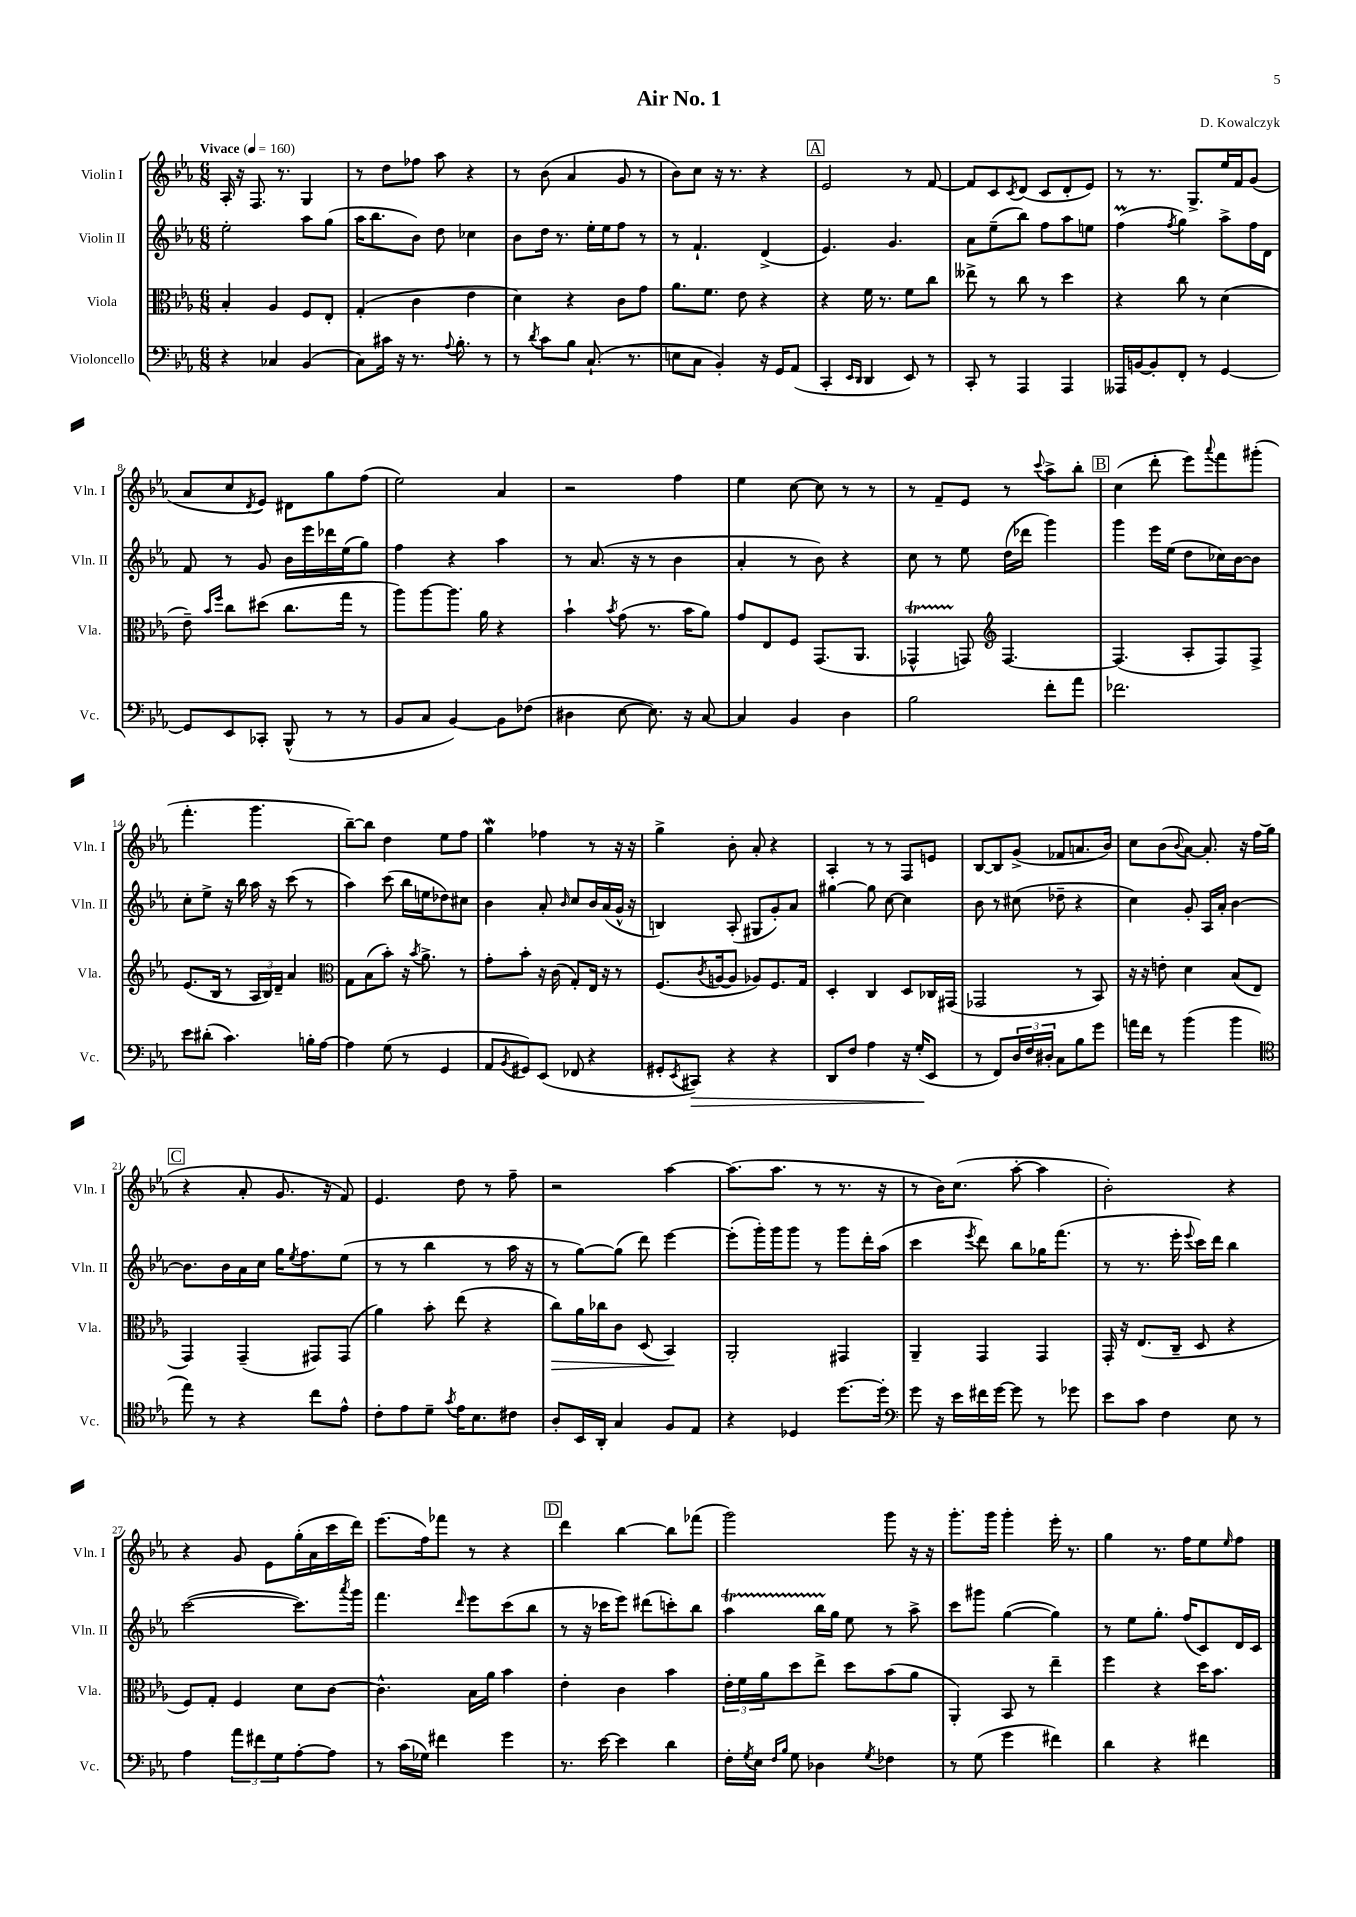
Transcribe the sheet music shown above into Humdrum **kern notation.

**kern	**dynam	**kern	**dynam	**kern	**kern
*part4	*part4	*part3	*part3	*part2	*part1
*staff4	*staff4	*staff3	*staff3	*staff2	*staff1
*I"Violoncello	*	*I"Viola	*	*I"Violin II	*I"Violin I
*I'Vc.	*	*I'Vla.	*	*I'Vln. II	*I'Vln. I
*clefF4	*	*clefC3	*	*clefG2	*clefG2
*k[b-e-a-]	*	*k[b-e-a-]	*	*k[b-e-a-]	*k[b-e-a-]
*M6/8	*	*M6/8	*	*M6/8	*M6/8
*MM160	*	*MM160	*	*MM160	*MM160
=1	=1	=1	=1	=1	=1
!	!	!	!	!	!LO:TX:a:B:t=Vivace
4r	.	4B-'/	.	2ee-'\	16A-'/
.	.	.	.	.	16r
.	.	.	.	.	8.F/
4C-X/	.	4A-/	.	.	.
.	.	.	.	.	8.r
(4BB-/	.	8F/L	.	8aa-\L	4G/
.	.	8E-'/J	.	(8gg\J	.
=2	=2	=2	=2	=2	=2
8C\L)	.	(4G'/	.	16aa-\KL	8r
.	.	.	.	8.bb-\	.
16c#X\Jk	.	.	.	.	8dd\L
16r	.	.	.	.	.
8.r	.	4c\	.	8b-\J)	8ff-X\J
.	.	.	.	8dd\	8aa-\
8qqA-/	.	.	.	.	.
8.B-'\	.	.	.	.	.
.	.	4e-\	.	4cc-X\	4r
8r	.	.	.	.	.
=3	=3	=3	=3	=3	=3
8r	.	4d\)	.	8b-\L	8r
8qd/	.	.	.	.	.
8c\L	.	.	.	16dd\Jk	(8b-\
.	.	.	.	8.r	.
8B-\J	.	4r	.	.	4a-/
(8.C`/	.	.	.	16ee-'\LL	.
.	.	.	.	16ee-\J	.
.	.	8c\L	.	8ff\J	8g/
8.r	.	.	.	.	.
.	.	8g\J	.	8r	8r
=4	=4	=4	=4	=4	=4
8En\L	.	8.a-\L	.	8r	8b-\L)
8C\J	.	.	.	4.f`/	8cc\J
.	.	8.f\J	.	.	.
4BB-'/)	.	.	.	.	16r
.	.	.	.	.	8.r
.	.	8e-\	.	.	.
16r	.	4r	.	(4d^/	4r
16GG/KL	.	.	.	.	.
(8AA-/J	.	.	.	.	.
!!LO:REH:place=s1:t=A
=5	=5	=5	=5	=5	=5
4CC'/	.	4r	.	4.e-/)	2e-/
16qqEE-/LL	.	.	.	.	.
16qqDD/JJ	.	.	.	.	.
4DD/	.	16f\	.	.	.
.	.	8.r	.	.	.
.	.	.	.	4.g/	.
8EE-/)	.	8f\L	.	.	8r
8r	.	8cc\J	.	.	[8f/
=6	=6	=6	=6	=6	=6
8CC'/	.	8ee--X^\	.	8a-\L	8f/L]
8r	.	8r	.	(8ee-~\	8c/
.	.	.	.	.	8qc/
4AAA-/	.	8cc\	.	8bb-\J)	(8d/J
.	.	8r	.	8ff\L	8c/L
4AAA-/	.	4dd\	.	8aa-\	8d'/
.	.	.	.	8een\J	8e-/J)
=7	=7	=7	=7	=7	=7
16AAA--X/LL	.	4r	.	(4ffM\	8r
[16BBn/J	.	.	.	.	.
8BB'/]	.	.	.	.	8.r
.	.	.	.	8qff/	.
8FF'/J	.	8cc\	.	4gg\)	.
.	.	.	.	.	8.G^/L
8r	.	8r	.	.	.
[4GG/	.	(4d\	.	8aa-^\L	16ee-/L
.	.	.	.	.	16f/J
.	.	.	.	16ff\L	(8g/J
.	.	.	.	16d\JJ	.
!!LO:LB:g=z
=8	=8	=8	=8	=8	=8
8GG/L]	.	8e-~\)	.	8f/	8a-/L
.	.	16qqb-/LL	.	.	.
.	.	16qqff/JJ	.	.	.
8EE-/	.	8cc\L	.	8r	8cc/
.	.	.	.	.	8qd/
8CC-X'/J	.	(8dd#X\J	.	8g/	8e-/J)
(8BBB-^^/	.	8.cc\L	.	16b-\LL	8d#X\L
.	.	.	.	16eee-\	.
8r	.	.	.	16ddd-X\	8gg\
.	.	16gg\Jk	.	(16ee-\J	.
8r	.	8r	.	8gg\J)	(8ff\J
=9	=9	=9	=9	=9	=9
8BB-/L	.	8aa-\L)	.	4ff\	2ee-\)
8C/J	.	[8aa-\	.	.	.
[4BB-/)	.	8.aa-\J]	.	4r	.
.	.	16a-\	.	.	.
8BB-\L]	.	4r	.	4aa-\	4a-/
(8F-X\J	.	.	.	.	.
=10	=10	=10	=10	=10	=10
4D#X\	.	4b-`\	.	8r	2r
.	.	.	.	(8.a-/	.
.	.	8qb-/	.	.	.
[8E-\	.	(8g\	.	.	.
.	.	.	.	16r	.
8.E-\])	.	8.r	.	8r	.
.	.	.	.	4b-\	4ff\
16r	.	16b-\KL	.	.	.
[8C/	.	8a-\J)	.	.	.
=11	=11	=11	=11	=11	=11
4C/]	.	8g/L	.	4a-'/	4ee-\
.	.	8E-/	.	.	.
4BB-/	.	8F/J	.	8r	[8cc\
.	.	(8.GG/L	.	8b-\)	8cc\]
4D\	.	.	.	4r	8r
.	.	8.AA-/J	.	.	.
.	.	.	.	.	8r
=12	=12	=12	=12	=12	=12
2B-\	.	4GG-XT^^/	.	8cc\	8r
.	.	.	.	8r	8f~/L
.	.	8GGn/)	.	8ee-\	8e-/J
*	*	*clefG2	*	*	*
.	.	[4.F/	.	(16dd\LL	8r
.	.	.	.	16ddd-X\JJ	.
.	.	.	.	.	8qqccc/
8f'\L	.	.	.	4ggg\)	8aa-^\L
8a-\J	.	.	.	.	8bb-'\J
!!LO:REH:place=s1:t=B
=13	=13	=13	=13	=13	=13
2.f-X\	.	(4.F/]	.	4ggg\	(4cc\
.	.	.	.	16eee-\LL	8ddd'\
.	.	.	.	(16ee-\JJ	.
.	.	8A-'/L	.	8dd\L	8eee-\L)
.	.	.	.	.	8qqaaa-/
.	.	8F/)	.	16cc-X\L)	8fff\
.	.	.	.	[16b-\J	.
.	.	8F^/J	.	8b-\J]	(8ggg#X'\J
!!LO:LB:g=z
=14	=14	=14	=14	=14	=14
8e-\L	.	(8.e-/L	.	8cc'\L	4.fff'\
(8d#X'\J	.	.	.	8ee-^\J	.
.	.	16B-/Jk	.	.	.
4.c\)	.	8r	.	16r	.
.	.	.	.	16bb-\	.
.	.	24A-/LL	.	16aa-\	4.ggg\
.	.	24B-/)	.	.	.
.	.	.	.	16r	.
.	.	24d~/JJ	.	.	.
.	.	4a-/	.	(8ccc\	.
16Bn'\LL	.	.	.	8r	.
[16A-\JJ	.	.	.	.	.
=15	=15	=15	=15	=15	=15
*	*	*clefC3	*	*	*
4A-\]	.	8G\L	.	4aa-\)	[8bb-~\L)
.	.	(8B-\	.	.	8bb-\J]
(8G\	.	8b-'\J)	.	(8ccc\	4dd\
8r	.	16r	.	16bb-\LL	.
.	.	8qb-/	.	.	.
.	.	8.a-^\	.	16een\J	.
4GG/	.	.	.	8dd-X\)	8ee-\L
.	.	8r	.	8cc#X\J	8ff\J
=16	=16	=16	=16	=16	=16
8AA-/L	.	8g'\L	.	4b-\	4ggW\
8qBB-/	.	.	.	.	.
8GG#X/)	.	8b-'\J	.	.	.
(8EE-/J	.	16r	.	8a-'/	4ff-X\
.	.	(16c\	.	.	.
.	.	.	.	16qqb-/	.
8FF-X/	.	8G'/L)	.	8cc/L	.
4r	.	16E-/Jk	.	16b-/L	8r
.	.	16r	.	(16a-/	.
.	.	8r	.	16g^^/JJ	16r
.	.	.	.	16r	16r
=17	=17	=17	=17	=17	=17
8GG#X'/L	.	(8.F/L	.	4Bn/)	4gg^\
8qEE-/	.	.	.	.	.
!	!LO:HP:b	!	!	!	!
8CC#X/J)	>	.	.	.	.
.	.	8qc/	.	.	.
.	.	[16An/k	.	.	.
4r	.	8A/J]	.	(8A-'/	8b-'\
.	.	8A-X/L)	.	8G#X/L	8a-'/
4r	.	8.F/	.	8g'/)	4r
.	.	.	.	8a-/J	.
.	.	16G/Jk	.	.	.
=18	=18	=18	=18	=18	=18
8DD/L	.	4D'/	.	[4gg#X\	4A-'/
8F/J	.	.	.	.	.
4A-\	.	4C/	.	8gg#\]	8r
.	.	.	.	[8cc\	8r
16r	.	8D/L	.	4cc\]	8F/L
(16G'/KL	.	.	.	.	.
8EE-/J	]	16C-X/L	.	.	8en/J
.	.	(16GG#X/JJ	.	.	.
=19	=19	=19	=19	=19	=19
8r	.	2GG-X/	.	8b-\	[8B-/L
8FF/L)	.	.	.	8r	8B-/]
24D/L	.	.	.	(8cc#X\	(8g^/J
24F/	.	.	.	.	.
24D#X'/JJ	.	.	.	.	.
8C\L	.	.	.	8dd-X~\	8f-X/L
8B-\	.	8r	.	4r	8.an/
8g\J	.	8BB-/)	.	.	.
.	.	.	.	.	16b-/Jk)
=20	=20	=20	=20	=20	=20
16an\LL	.	16r	.	4cc\)	8cc\L
16f\JJ	.	16r	.	.	.
8r	.	8en'\	.	.	(8b-\
.	.	.	.	.	8qqb-/
(4b-\	.	4d\	.	8g'/	[8a-\J)
.	.	.	.	16A-/LL	8.a-'/]
.	.	.	.	16a-'/JJ	.
4b-\	.	(8B-/L	.	[4b-\	.
.	.	.	.	.	16r
.	.	8E-/J	.	.	16ff\LL
.	.	.	.	.	(16gg\JJ
!!LO:LB:g=z
!!LO:REH:place=s1:t=C
=21	=21	=21	=21	=21	=21
*clefC4	*	*	*	*	*
8ee-\)	.	4GG/)	.	8.b-\L]	4r
8r	.	.	.	.	.
.	.	.	.	16b-\L	.
4r	.	(4GG~/	.	16a-\	8a-'/
.	.	.	.	16cc\JJ	.
.	.	.	.	16gg\KL	8.g/
.	.	.	.	8qee-/	.
.	.	.	.	8.ff\	.
8cc\L	.	8GG#X/L)	.	.	.
.	.	.	.	.	16r
8e-^^\J	.	(8GG#/J	.	(8ee-\J	8f/)
=22	=22	=22	=22	=22	=22
8c'\L	.	4a-\)	.	8r	4.e-/
8e-\	.	.	.	8r	.
8d~\J	.	8b-'\	.	4bb-\	.
8qg/	.	.	.	.	.
16e-\KL	.	(8ee-\	.	.	8dd\
8.B-\	.	.	.	.	.
.	.	4r	.	8r	8r
8c#X\J	.	.	.	16aa-\	8ff~\
.	.	.	.	16r	.
=23	=23	=23	=23	=23	=23
!	!	!	!LO:HP:b	!	!
8A-'/L	.	8cc\L)	>	8r	2r
16BB-/L	.	16a-\L	.	[8gg\L)	.
16AA-'/JJ	.	16cc-X\J	.	.	.
4G/	.	8c\J	.	(8gg\J]	.
.	.	(8D/	.	8ddd\)	.
8F/L	.	4BB-/)	.	[4eee-\	[4aa-\
8E-/J	.	.	.	.	.
.	.	.	]	.	.
=24	=24	=24	=24	=24	=24
4r	.	2AA-'/	.	(8eee-'\L]	(8.aa-\L]
.	.	.	.	16ggg'\L)	.
.	.	.	.	16ggg\J	8.aa-\J
4D-X/	.	.	.	8ggg\J	.
.	.	.	.	8r	8r
[8.dd\L	.	4GG#X/	.	8ggg\L	8.r
.	.	.	.	16ddd'\L	.
16dd'\Jk]	.	.	.	(16aa-\JJ	16r
=25	=25	=25	=25	=25	=25
*clefF4	*	*	*	*	*
8g\	.	4AA-~/	.	4ccc\	8r
16r	.	.	.	.	16b-\KL)
16e-\LL	.	.	.	.	(8.cc\J
.	.	.	.	8qeee-/	.
16f#X\	.	4GG/	.	8ddd\)	.
[16g\JJ	.	.	.	.	.
8g\]	.	.	.	8bb-\L	[8aa-'\
8r	.	4GG/	.	16gg-X\K	4aa-\]
.	.	.	.	(8.fff\J	.
8g-X\	.	.	.	.	.
=26	=26	=26	=26	=26	=26
8e-\L	.	16GG'/	.	8r	2b-'\)
.	.	16r	.	.	.
8c\J	.	(8.E-/L	.	8.r	.
4F\	.	.	.	.	.
.	.	16C~/Jk	.	16eee-'\	.
.	.	.	.	8qqeee-/	.
.	.	8D/	.	16ccc\LL)	.
.	.	.	.	16ddd\JJ	.
8E-\	.	4r	.	4bb-\	4r
8r	.	.	.	.	.
!!LO:LB:g=z
=27	=27	=27	=27	=27	=27
4A-\	.	8F/L)	.	([2ccc\	4r
.	.	8G'/J	.	.	.
12a-\L	.	4F/	.	.	8g/
12f#X\	.	.	.	.	.
.	.	.	.	.	8e-\L
12G\	.	.	.	.	.
[8A-'\	.	8d\L	.	8.ccc\L])	(16gg'\L
.	.	.	.	.	16a-\
8A-\J]	.	[8c\J	.	.	16ccc\
.	.	.	.	8qaaa-/	.
.	.	.	.	16ggg\Jk	16ddd\JJ)
=28	=28	=28	=28	=28	=28
8r	.	4.c^^\]	.	4.fff\	(8.eee-\L
(16c\LL	.	.	.	.	.
16G-X\JJ)	.	.	.	.	16ff\k)
4f#X\	.	.	.	.	8fff-X\J
.	.	.	.	16qqddd/	.
.	.	16B-\LL	.	8eee-\L	8r
.	.	16a-\JJ	.	.	.
4g\	.	4b-\	.	(8ccc\	4r
.	.	.	.	8bb-\J	.
!!LO:REH:place=s1:t=D
=29	=29	=29	=29	=29	=29
8.r	.	4e-'\	.	8r	4ddd\
.	.	.	.	16r	.
[16e-\	.	.	.	16ccc-X\KL	.
4e-\]	.	4c\	.	8eee-\J)	[4bb-\
.	.	.	.	(8ddd#X\L	.
4d\	.	4b-\	.	8cccn'\)	8bb-\L]
.	.	.	.	8bb-\J	(8fff-X\J
=30	=30	=30	=30	=30	=30
16F'\LL	.	24e-'\LL	.	4aa-T\	2ggg\)
.	.	24f\	.	.	.
8qG/	.	.	.	.	.
16E-\JJ	.	.	.	.	.
.	.	24a-\J	.	.	.
16qqF/LL	.	.	.	.	.
16qqB-/JJ	.	.	.	.	.
8G\	.	8dd\	.	.	.
4D-X\	.	8ee-^\J	.	16bb-TTT\LL	.
.	.	.	.	16gg\JJ	.
.	.	8dd\L	.	8ee-\	.
8qG/	.	.	.	.	.
4F-X\	.	(8b-\	.	8r	8ggg\
.	.	8a-\J	.	8aa-^\	16r
.	.	.	.	.	16r
=31	=31	=31	=31	=31	=31
8r	.	4AA-'/)	.	8ccc\L	8.ggg'\L
(8G\	.	.	.	8ggg#X\J	.
.	.	.	.	.	16ggg\Jk
4g\	.	8BB-/	.	([4gg\	4ggg'\
.	.	8r	.	.	.
4f#X\)	.	4ee-~\	.	4gg\])	16eee-'\
.	.	.	.	.	8.r
=32	=32	=32	=32	=32	=32
4d\	.	4ff\	.	8r	4gg\
.	.	.	.	8ee-\L	.
4r	.	4r	.	8.gg'\J	8.r
.	.	.	.	(16ff/KL	16ff\KL
4f#X\	.	16dd\KL	.	8c/)	8ee-\
.	.	8.b-\J	.	.	.
.	.	.	.	.	16qqee-/
.	.	.	.	16d/L	8ff\J
.	.	.	.	16c/JJ	.
==	==	==	==	==	==
*-	*-	*-	*-	*-	*-
